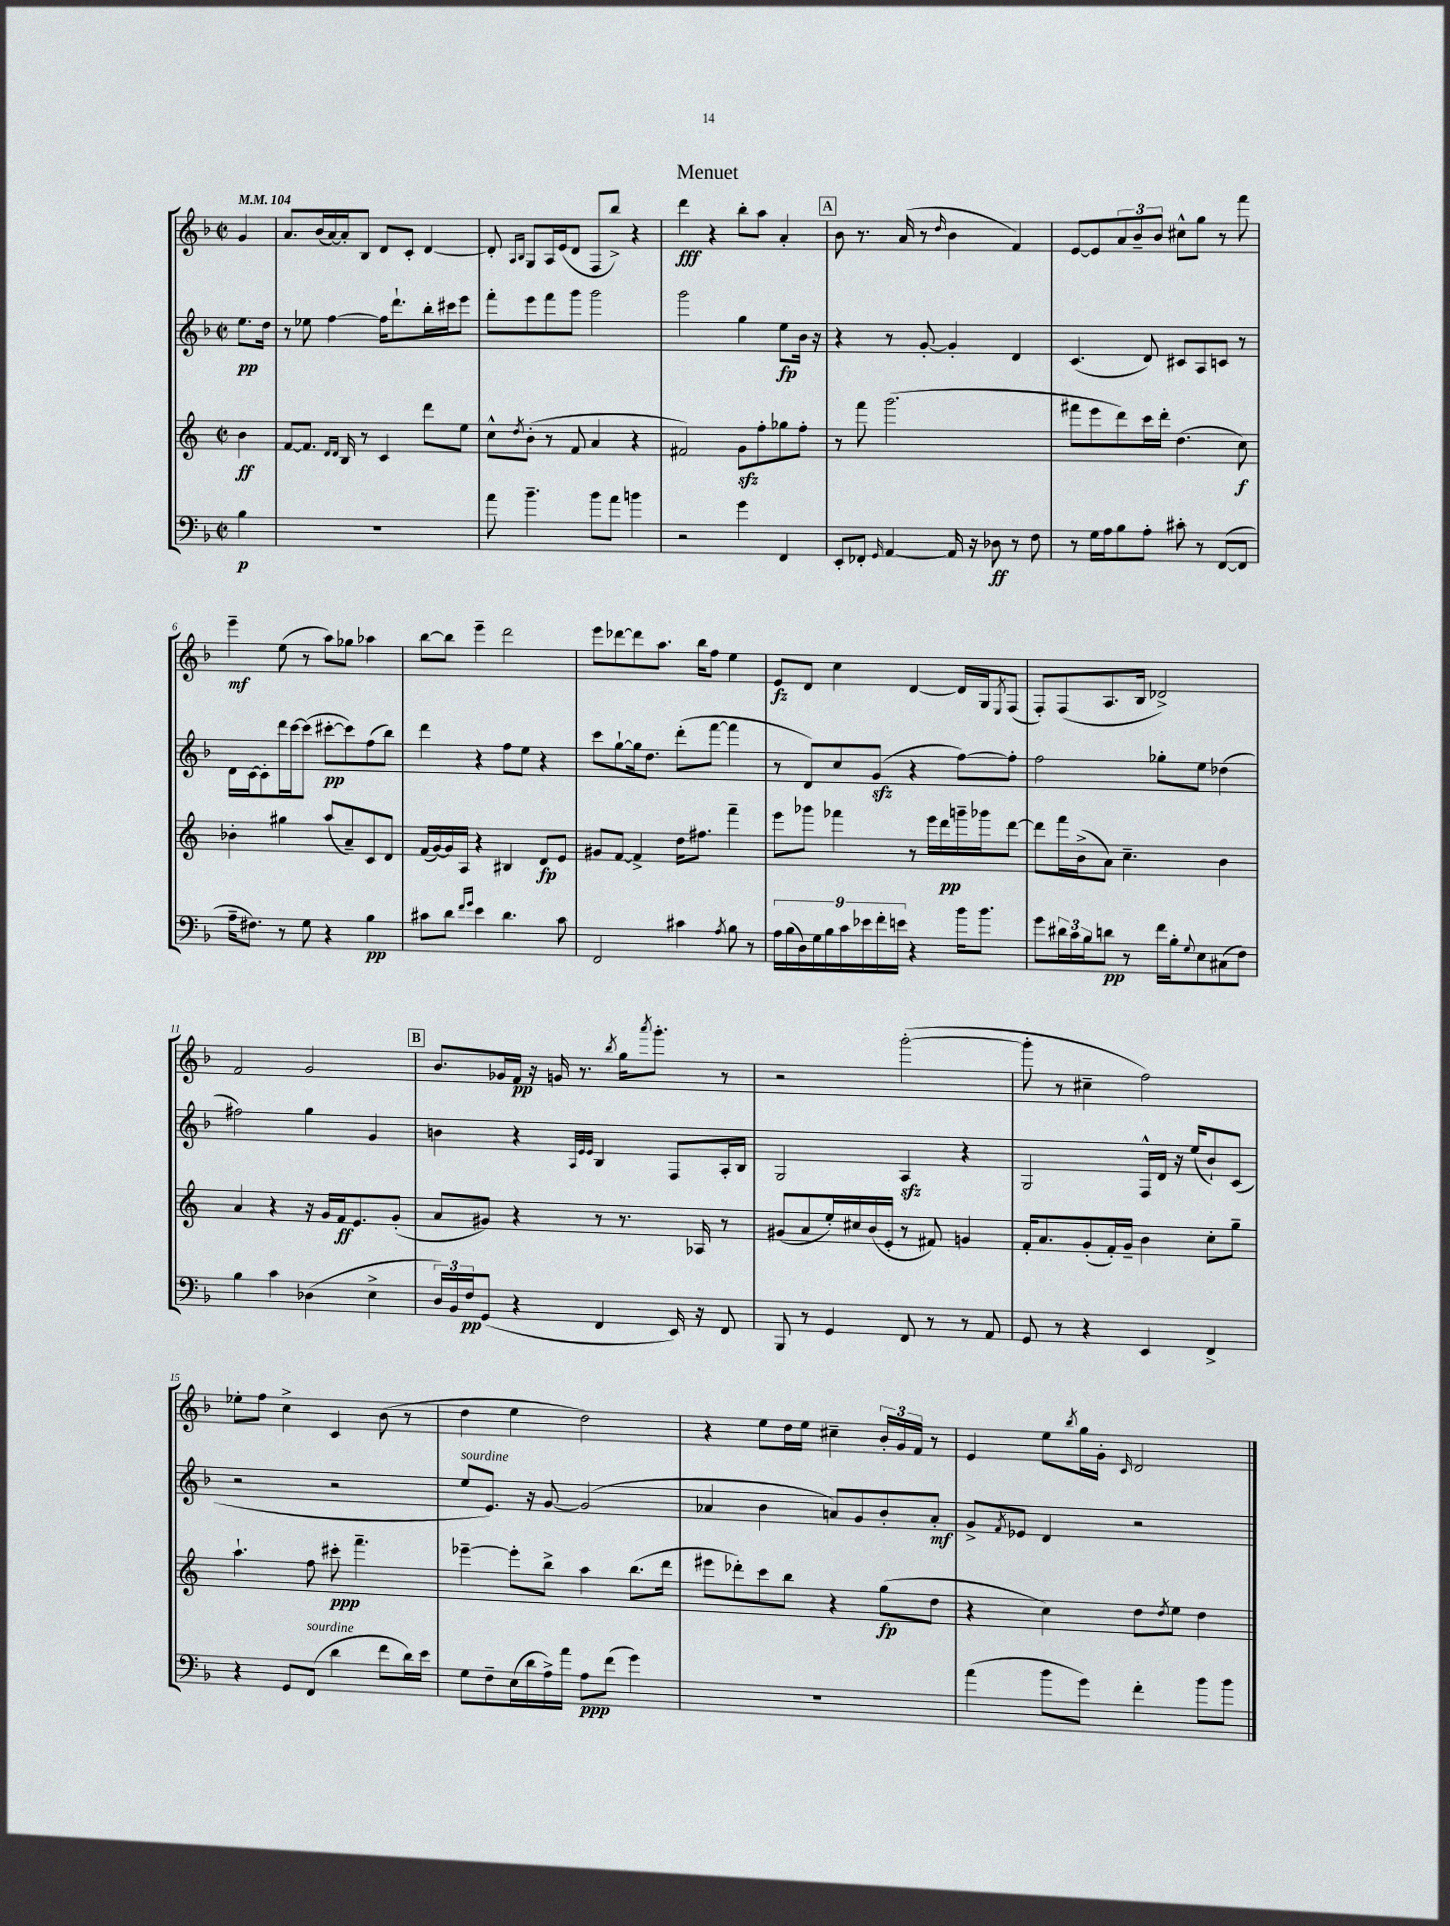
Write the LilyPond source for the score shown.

\header { title = "Menuet" }
<<
\new StaffGroup <<
\new Staff = "s0" {
    \clef treble \key f \major \defaultTimeSignature \time 2/2 \partial 4 \tempo 4 = 104
    g'4 |
    a'8. bes'16( a'16~) a'16-. bes8 d'8 c'8-. d'4~ |
    d'8-. \grace { a16 bes16 } g8 a16 e'16( d'8 f8 bes''8->) r4 |
    d'''4\fff r4 bes''8-. a''8 a'4-. |
    \mark \markup { \box "A" } bes'8 r8. a'16( r8 \grace { d''16 } bes'4 f'4) |
    e'8~ e'8 \tuplet 3/2 { a'8 bes'8-- bes'8 } cis''8-^ g''8 r8 f'''8 |
    e'''4--\mf e''8( r8 a''8) ges''8 aes''4 |
    bes''8~ bes''8 e'''4-- d'''2 |
    e'''8 des'''8~ des'''8 a''8. bes''16 f''8 e''4 |
    e'8\fz d'8 c''4 d'4~ d'16 g16 \acciaccatura { e8 } f8( |
    f8-.) f8( a8. bes16 des'2->) |
    f'2 g'2 |
    \mark \markup { \box "B" } bes'8. ges'16 f'16\pp r16 g'16 r8. \acciaccatura { bes''8 } g''16 \acciaccatura { a'''8 } g'''8.-. r8 |
    r2 g'''2~-.( |
    g'''8-. r8 cis''4-- f''2) |
    ees''8-. f''8 c''4-> c'4 bes'8( r8 |
    d''4 e''4 d''2) |
    r4 e''8 d''16 e''16 cis''4-- \tuplet 3/2 { bes'16-. g'16 f'16 } r8 |
    e'4 e''8 \acciaccatura { bes''8 } g''16 g'16-. \grace { c'16 } d'2 \bar "|." |
}
\new Staff = "s1" {
    \clef treble \key f \major \defaultTimeSignature \time 2/2 \partial 4
    e''8.\pp d''16 |
    r8 ees''8 f''4~ f''16 d'''8.-! bes''16-. cis'''16 e'''8 |
    f'''8-. e'''8 f'''8 g'''8 g'''2 |
    g'''2 g''4 e''8\fp bes'16 r16 |
    \mark \markup { \box "A" } r4 r8 g'8~-. g'4-. d'4 |
    c'4.( d'8) cis'8 a8 c'8 r8 |
    d'16 c'16~ c'8-. d'''16 c'''16~ c'''8( cis'''8~-.\pp cis'''8) f''8( bes''8) |
    d'''4 r4 f''8 e''8 r4 |
    c'''8 g''8~-! g''16 d''8. d'''8-.( f'''8~ f'''4 |
    r8 d'8) c''8 g'8\sfz( r4 f''8~) f''8-. |
    f''2 ges''8-. e''8 des''4( |
    fis''2) g''4 g'4 |
    \mark \markup { \box "B" } b'4 r4 \grace { a32 e'32 e'32 } bes4 f8 a16-. bes16 |
    g2 a4\sfz r4 |
    g2 f16-^ d'16 r16 e''16( bes'8-!) c'8( |
    r2 r2 |
    e''8^\markup { \italic "sourdine" } e'8.) r16 g'8~ g'2( |
    aes'4 bes'4 a'8) g'8 bes'8-. a'8-.\mf |
    g'8-> \acciaccatura { f'8 } ees'8 d'4 r2 \bar "|." |
}
\new Staff = "s2" {
    \clef treble \key c \major \defaultTimeSignature \time 2/2 \partial 4
    b'4\ff |
    f'8~ f'8. \grace { d'16 d'16 } b16 r8 c'4 d'''8 e''8 |
    c''8-^ \acciaccatura { d''8 } b'8-.( r8 f'8 a'4 r4 |
    fis'2) g'8\sfz f''8-. ges''8 f''8-. |
    \mark \markup { \box "A" } r8 f'''8 g'''2.( |
    fis'''8 e'''8 d'''8) c'''16 d'''16-. d''4.( c''8\f) |
    bes'4-. gis''4 a''8( a'8--) c'8 d'8 |
    f'16( g'16~) g'16 a16 r4 bis4 d'8\fp e'8 |
    gis'8 f'8~ f'4-> d''16 fis''8. f'''4-- |
    e'''8 ges'''8 fes'''4 r8 e'''16 d'''16\pp g'''16-- ges'''16 d'''8~ |
    d'''8 f'''16 b'16->( a'8) c''4.-- b'4 |
    a'4 r4 r16 g'16 f'16\ff e'8. g'8-.( |
    \mark \markup { \box "B" } a'8 gis'8) r4 r8 r8. aes16 r8 |
    gis'8( a'8 e''16-.) cis''16 b'16( e'16-. r8 fis'8) g'4 |
    f'16-. a'8. g'8-.( f'16-.) g'16-- b'4 c''8-. g''8-- |
    a''4.-! f''8 cis'''8-.\ppp f'''4.-- |
    ees'''4~-- ees'''8-. b''8-> a''4 b''8.( d'''16 |
    eis'''8 des'''8-.) c'''8 b''8 r4 g''8\fp( d''8 |
    r4 c''4) d''8 \acciaccatura { d''8 } e''8 d''4 \bar "|." |
}
\new Staff = "s3" {
    \clef bass \key f \major \defaultTimeSignature \time 2/2 \partial 4
    bes4\p |
    R1 |
    a'8 bes'4.-- bes'8 a'8 b'4 |
    r2 g'4 f,4 |
    \mark \markup { \box "A" } e,8-. fes,8-. \grace { g,16 } a,4~ a,16 r16 des8\ff r8 f8 |
    r8 g16 a16 bes8 a8-. cis'8-. r8 f,8~( f,8 |
    a16-- fis8.) r8 g8 r4 bes4\pp |
    cis'8 d'8 \grace { f'16 g'16 } e'4 d'4. cis'8 |
    f,2 cis'4 \acciaccatura { a8 } bes8 r8 |
    \tuplet 9/8 { a16 bes16( d16) g16 bes16 c'16 ees'16 f'16-. e'16 } r4 bes'16 bes'8. |
    g'8 \tuplet 3/2 { dis'16 c'16 bes16 } d'8\pp r8 f'16 bes16-. \appoggiatura { g8 } e8 cis8( f8) |
    bes4 c'4 des4( e4-> |
    \mark \markup { \box "B" } \tuplet 3/2 { d16) bes,16 f16\pp } g,8( r4 f,4 e,16) r16 f,8 |
    bes,,8 r8 g,4 f,8 r8 r8 a,8 |
    g,8 r8 r4 e,4 f,4-> |
    r4 g,8 f,8^\markup { \italic "sourdine" }( d'4 f'8 d'16) e'16 |
    g8 f8-- e16( d'16 a16->) a'16 a8\ppp f'8( g'4) |
    R1 |
    a'4( bes'8 g'8) f'4-. bes'8 bes'8 \bar "|." |
}
>>
>>
